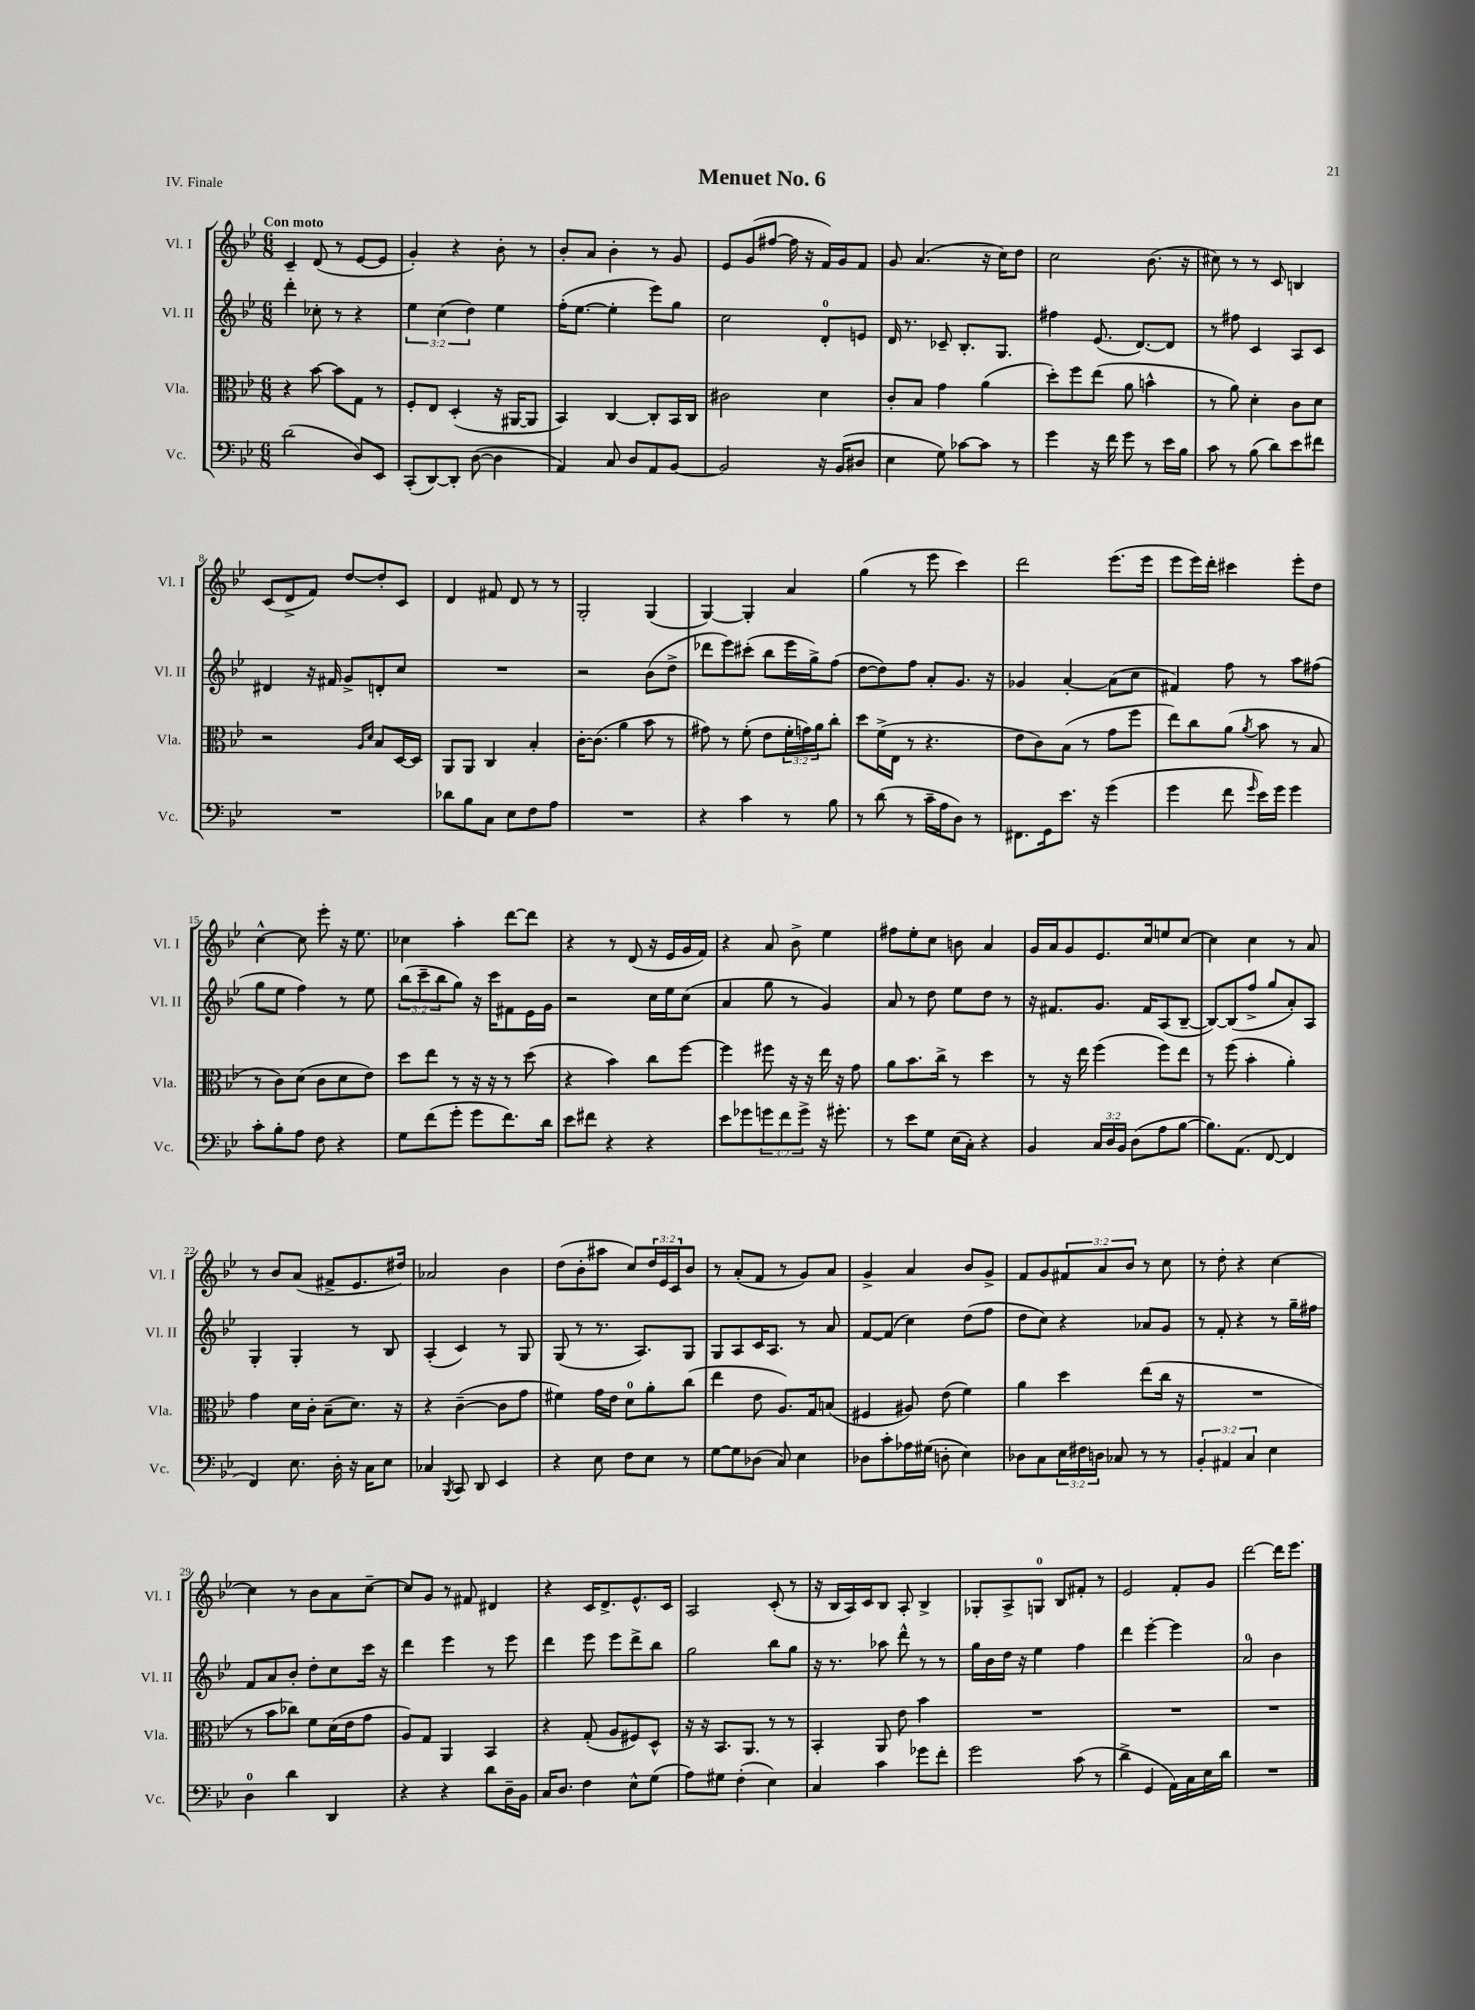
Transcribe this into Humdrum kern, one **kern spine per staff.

**kern	**kern	**kern	**kern
*staff4	*staff3	*staff2	*staff1
*clefF4	*clefC3	*clefG2	*clefG2
*k[b-e-]	*k[b-e-]	*k[b-e-]	*k[b-e-]
*M6/8	*M6/8	*M6/8	*M6/8
(2d	4r	4ddd'	4c~
.	[8b-	8cc-'	(8d
.	8b-]	8r	8r
8D)	8G	4r	[8e-
8EE-	8r	.	8e-]
=	=	=	=
(8CC'	8F'	6ee-	4g')
[8DD)	8E-	.	.
.	.	(6cc	.
8DD']	(4D'	.	4r
.	.	6dd)	.
([8D	.	.	.
4D]	16r	4ee-	8b-'
.	[16AA#	.	.
.	8AA#]	.	8r
=	=	=	=
4AA)	4BB-)	(16ff'	8b-'
.	.	[8.ee-	.
.	.	.	8a
8C	[4C	4ee-']	4b-'
8D	.	.	.
8AA	8C']	8eee-)	8r
[8BB-	16BB-	8gg	8g
.	16C	.	.
=	=	=	=
2BB-]	2c#	2cc	8e-
.	.	.	(8g
.	.	.	[8ff#
.	.	.	16ff#]
.	.	.	16r
16r	4d	8d'	16f)
(16BB-	.	.	16g
8D#	.	8e	8f
=	=	=	=
4E-	8c'	16d	8g
.	.	8.r	.
.	8B-	.	(4.a
8G)	4g	8c-~	.
[8c-	.	8.B-'	.
8c-]	(4a	.	16r
.	.	8.G	16cc)
8r	.	.	8dd
=	=	=	=
4g	8dd')	4ff#	2cc
.	8ff	.	.
16r	(8ee-	(8.e-	.
16f	.	.	.
8g	8a	.	.
.	.	[8.d)	.
8r	4b^^	.	(8.b-
16e-	.	8d]	.
16B-	.	.	16r
=	=	=	=
8c	8r	8r	8cc#)
8r	8a)	8ff#	8r
(8B-	4d'	4c	8r
8d)	.	.	8c
8e-	8c	8A	4B
8f#	8d	8c	.
=	=	=	=
2.r	2r	4d#	(8c
.	.	.	8d^
.	.	16r	8f)
.	.	16f#	.
.	.	8g^	[8dd
.	16qqA	.	.
.	16qqd	.	.
.	8B-	8d'	8dd']
.	[16D	8cc	8c
.	16D]	.	.
=	=	=	=
8d-	8AA	2.r	4d
8B-	8AA	.	.
8C	4C	.	8f#
8E-	.	.	8d
8F	4B-'	.	8r
8A	.	.	8r
=	=	=	=
2.r	[16c'	2r	2G'
.	(8.c]	.	.
.	4a	.	.
.	8b-	(8b-	(4G
.	8r	8dd^	.
=	=	=	=
4r	8g#)	8ddd-	[4G)
.	8r	8eee-)	.
4c	(8f'	(8ccc#'	4G']
.	8e-	8bb-	.
8r	24f'	16eee-	4a
.	24g)	.	.
.	.	16gg^)	.
.	24a	.	.
8B-	8cc'	(8ff	.
=	=	=	=
8r	8dd	[8dd	(4gg
(8d	(16f^	8dd])	.
.	16E-	.	.
8r	8r	8ff	8r
16c~	4.r	8a'	8eee-
16A	.	.	.
8D)	.	8.g	4ccc)
8r	.	.	.
.	.	16r	.
=	=	=	=
8.FF#	8e-	4g-	2ddd
.	8c)	.	.
16GG	.	.	.
8.e-	(8B-	[4a'	.
.	8r	.	.
16r	.	.	.
(4g	8g	(8a]	(8.eee-
.	8ff	8cc	.
.	.	.	16eee-
=	=	=	=
4g	8ee-)	4f#)	8eee-
.	8cc	.	16eee-)
.	.	.	16ddd'
8f	(8a	8ff	4ccc#
16qqg	8qa	.	.
16e-)	8b-	8r	.
16g	.	.	.
4g	8r	8aa	8eee-'
.	8B-	(8ff#	8dd
=	=	=	=
8c'	8r	8gg	[4cc^^
8B-'	8c)	8ee-	.
8A	(8d	4ff)	8cc]
8F	8c	.	8eee-'
4r	8d	8r	16r
.	.	.	8.ee-
.	8e-)	8ee-	.
=	=	=	=
8G	8dd	(12bb-	4cc-
.	.	12ccc~	.
(8f	8ee-	.	.
.	.	12bb-	.
8g'	8r	8gg)	4aa'
8g	16r	16r	.
.	16r	16ccc	.
8.f)	8r	8f#	[8ddd
.	(8dd	16e-	8ddd]
16d	.	16g	.
=	=	=	=
8e-	4r	2r	4r
8f#	.	.	.
4r	4b-)	.	8r
.	.	.	(8d
4r	8cc	16cc	16r
.	.	16ee-	16e-
.	[8ff	(8cc	16g
.	.	.	16f)
=	=	=	=
8e-	4ff]	4a	4r
8g-	.	.	.
12g	8ff#	8gg	8a
12f	.	.	.
.	16r	8r	8b-^
12g^	.	.	.
.	16r	.	.
16r	16ee-	4g)	4ee-
8.g#'	16r	.	.
.	8g	.	.
=	=	=	=
8r	8a	8a	8ff#
8e-	8.b-	8r	8ee-'
8G	.	8dd	8cc
.	16cc^	.	.
(16E-	8r	8ee-	8b
16C')	.	.	.
4r	4dd	8dd	4a
.	.	8r	.
=	=	=	=
4BB-	8r	16r	16g
.	.	8.f#	16a
.	16r	.	8g
.	16ee-	.	.
24C	(4ff	8.g	8.e-
24D	.	.	.
24BB-	.	.	.
(8D	.	.	.
.	.	16f#	16cc
8A	8ff)	(8A	8ee
[8B-	8ee-	[8B-~	[8cc
=	=	=	=
8.B-])	8r	8B-_)	4cc]
.	(8ff	(8B-]	.
(8.AA	.	.	.
.	4b-'	8ff^	4cc
[8FF	.	8gg	.
4FF]	4a')	8a')	8r
.	.	8A	8a
=	=	=	=
4FF)	4g	4G'	8r
.	.	.	8b-
8.E-	16d	4G'	(8a
.	16c'	.	.
.	(8B-~	.	8f#^
16D'	.	.	.
16r	8.d)	8r	8.e-
16C	.	.	.
8E-	.	8B-	.
.	16r	.	16dd#)
=	=	=	=
4C-	4r	(4A'	2a-
8qBBB-	.	.	.
8CC	([4c~	4c)	.
8DD	.	.	.
4EE-	8c]	8r	4b-
.	8g	8G	.
=	=	=	=
4r	4f#)	(8G	(8dd
.	.	8r	8b-'
8E-	16g	8.r	8aa#
.	16e-	.	.
8F	8d	.	8cc)
.	.	8.A)	.
8E-	8a'	.	24dd
.	.	.	24e-
.	.	.	24c
8r	(8cc	8G	8b-
=	=	=	=
[8G	4ee-	8G	8r
8G]	.	8A	(8a'
(8D-	8e-	16c	8f
.	.	8.A	.
8C)	8.A)	.	8r
4E-	.	8r	8g)
.	16G	.	.
.	(8B	8a	8a
=	=	=	=
8D-	4F#	[8f	4g^
8c'	.	(8f]	.
16A-	8A#)	4cc)	4a
(16G#	.	.	.
8D'	(8e-	.	.
4E-)	4f)	(8dd	8b-
.	.	8ff	8g^
=	=	=	=
8D-	4a	8dd	8f
8C	.	8cc)	8g
24E-	4dd	4r	12f#
24F#	.	.	.
24D	.	.	12a
8C-	.	.	.
.	.	.	12b-
8r	(8ee-	8a-	8r
8r	16cc	8g	8cc
.	16r	.	.
=	=	=	=
6BB-'	2.r	8r	8r
.	.	8f'	8dd'
6AA#	.	.	.
.	.	4r	4r
6C	.	.	.
4E-	.	8r	[4cc
.	.	16gg~	.
.	.	16ff#	.
=	=	=	=
4D	8r	8f	4cc]
.	8b-	8a	.
4d	8cc-)	8b-'	8r
.	8f	8dd'	8b-
4DD	(16d	8cc	8a
.	16e-	.	.
.	8g	16ccc	[8cc~
.	.	16r	.
=	=	=	=
4r	8A)	4ddd	8cc]
.	8G	.	8g
4r	4AA	4eee-	8r
.	.	.	8f#
8d	4BB-	8r	4d#
16D~	.	8eee-	.
16BB-	.	.	.
=	=	=	=
16C	4r	4ddd	4r
8.D	.	.	.
4F	(8G'	8eee-	16c
.	.	.	8.d^
.	8A	8eee-	.
8E-^^	8F#)	8ddd^	8.e-^^
(8G	8D^^	8bb-	.
.	.	.	16c
=	=	=	=
8A)	16r	2gg	2A
.	16r	.	.
8G#	8.BB-	.	.
(4F'	.	.	.
.	8.AA	.	.
4E-)	8r	8bb-	(8c'
.	8r	8gg	8r
=	=	=	=
4C	4BB-'	16r	16r
.	.	8.r	16B-
.	.	.	16A)
.	.	.	16c
4c	8AA	8aa-	8B-
.	8e-	8ddd^^	8A'
8g-	4b-	8r	4B-^
8f'	.	8r	.
=	=	=	=
2g	2.r	16gg	8G-'
.	.	16b-	.
.	.	16dd	8A^
.	.	16r	.
.	.	4ee-	8G
.	.	.	8B-
(8c	.	4ff	8f#'
8r	.	.	8r
=	=	=	=
4d^	2.r	4ddd	2e-
4GG	.	[4eee-'	.
16AA)	.	4eee-]	8f'
16C	.	.	.
16E-	.	.	8g
16d	.	.	.
=	=	=	=
2.r	2.r	2a	[2ddd
.	.	4b-	16ddd]
.	.	.	8.eee-
==	==	==	==
*-	*-	*-	*-
